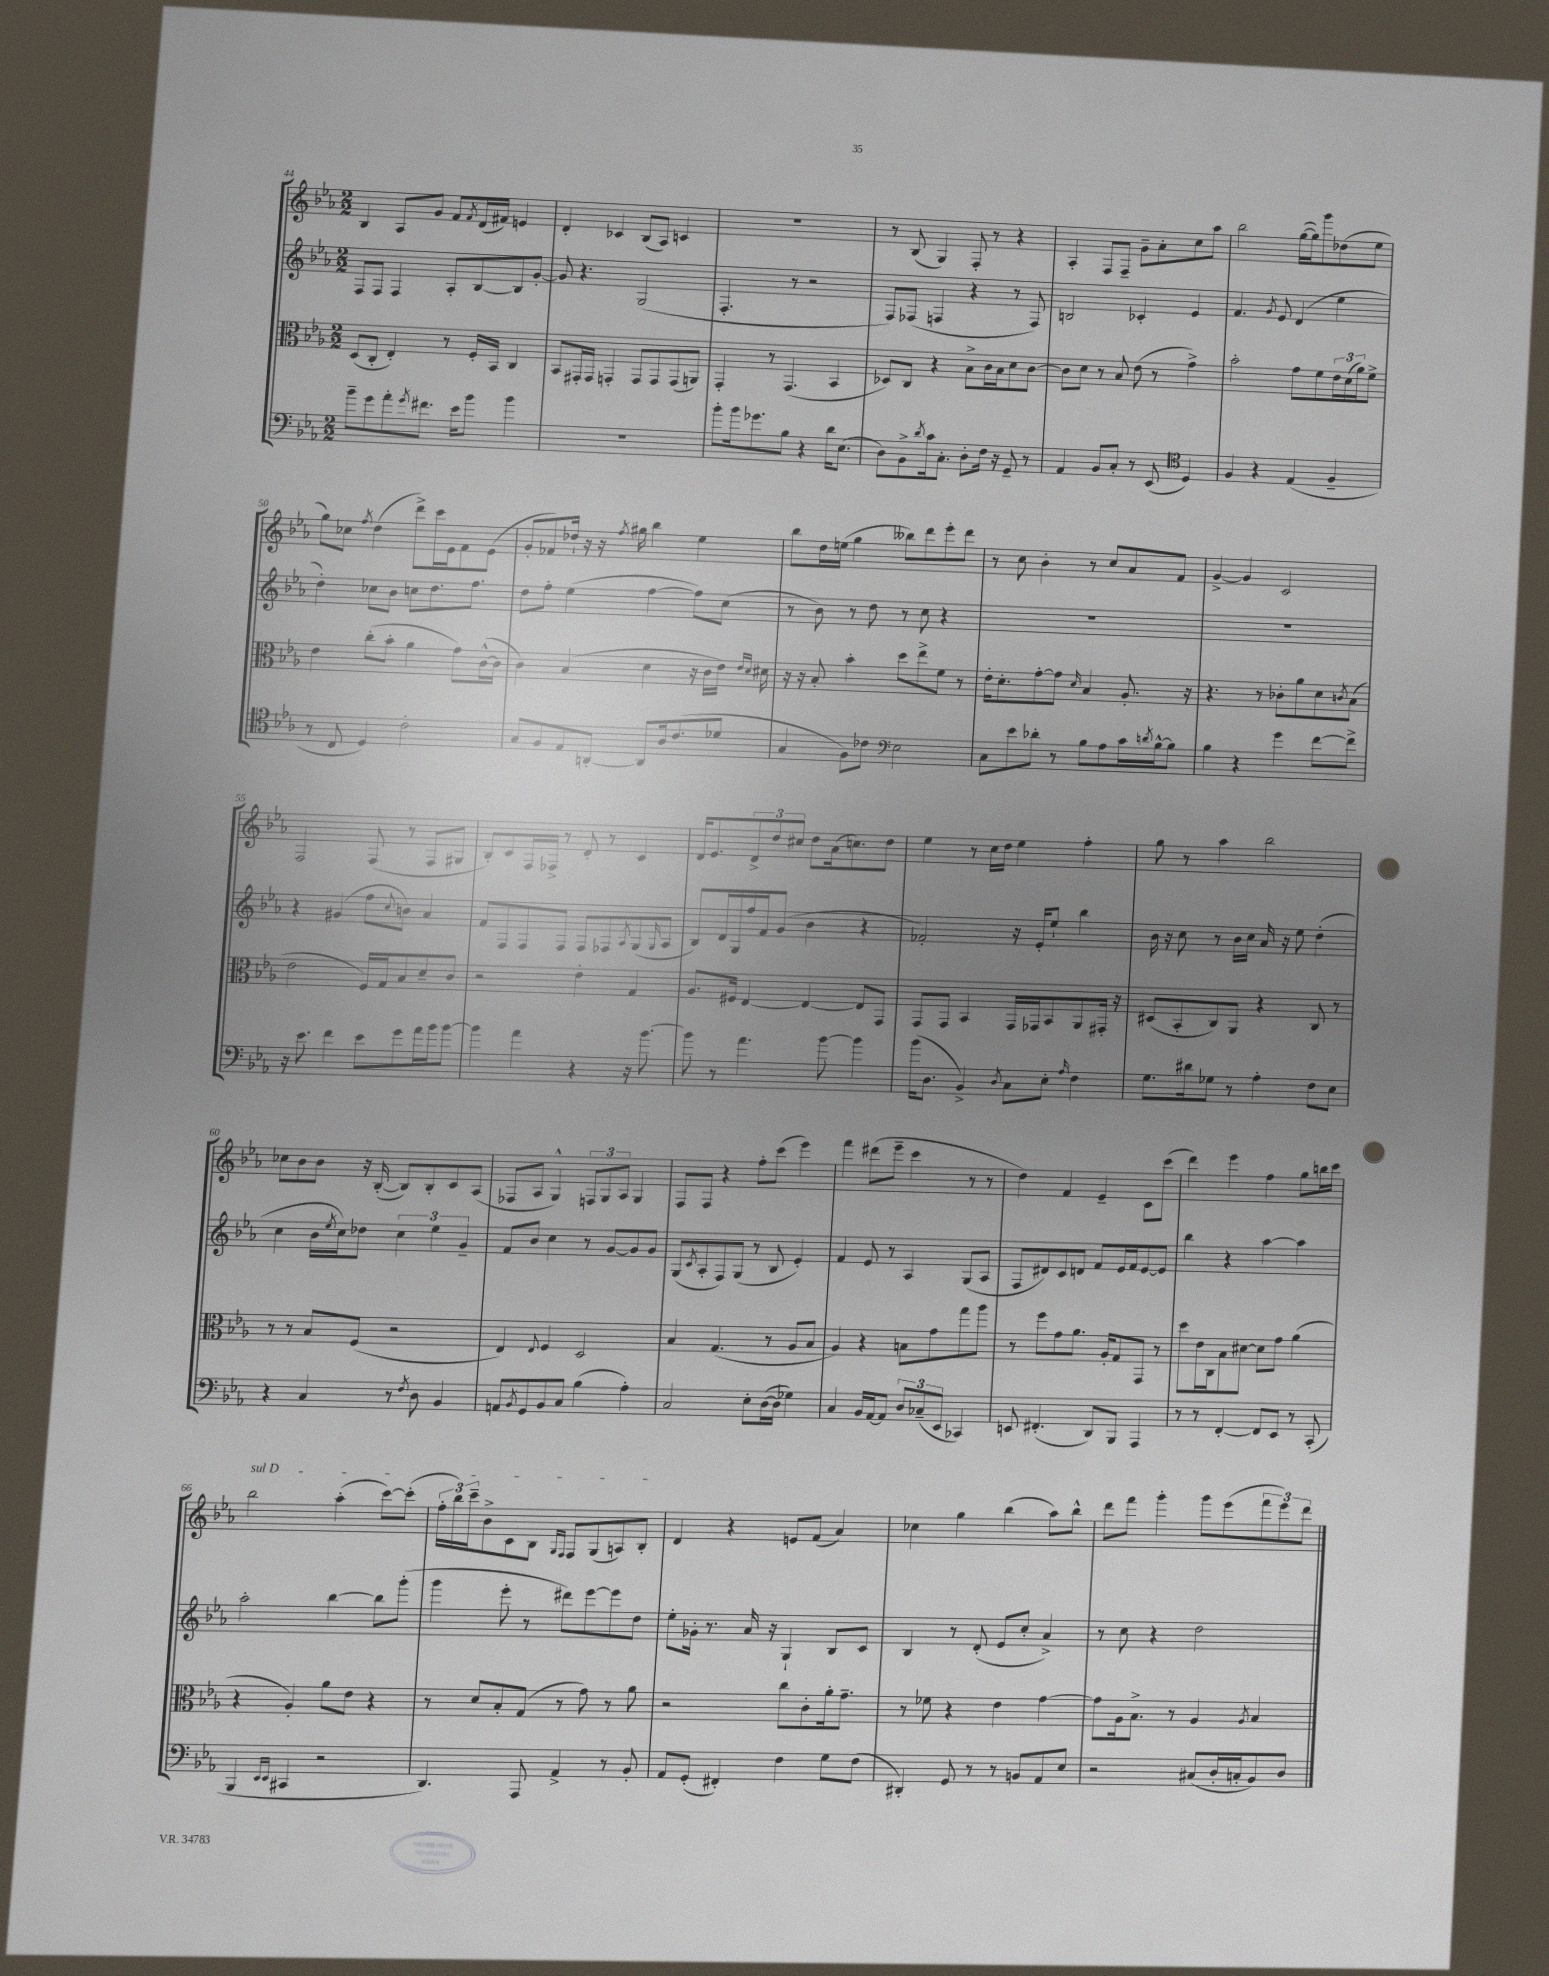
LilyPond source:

<<
\new StaffGroup <<
\new Staff = "s0" {
    \clef treble \key ees \major \numericTimeSignature \time 2/2
    bes4 aes8 g'8 f'8 \acciaccatura { f'8 } d'16( fis'16) e'4 |
    d'4-. ces'4 bes8( aes8) c'4 |
    R1 |
    r8 bes8( g4) f8-. r8 r4 |
    aes4-. f8 f8-- g'8-- aes'8-. c''8 aes''8 |
    bes''2 g''16~( g''16) g'''8 des''8( ees''8 |
    g''8) ces''8 \acciaccatura { f''8 } d''4( d'''8->) c'''16 ees'16 f'8 ees'8( |
    g'8-. fes'8) des''16-! r16 r16 \acciaccatura { f''8 } gis''16 bes''4 ees''4 |
    bes''8 d''16 e''16( g''4 beses''8) d'''8 ees'''8-. d'''8 |
    r8 c''8 bes'4-. r8 c''8 aes'8 f'8 |
    g'4~-> g'4 c'2 |
    f2 f8( r8 f8 gis8 |
    bes8-.) c'8 f16 fes16-> r8 d'8-. r8 c'4 |
    d'16 ees'8. \tuplet 3/2 { d'8-> d''8 cis''8 } d''8 aes'16( c''8.) d''8 |
    ees''4 r8 c''16 d''16 ees''4 f''4-. |
    g''8 r8 aes''4 bes''2 |
    ces''8 bes'8 bes'8 r16 bes16~-.( bes8) bes8-. c'8 aes8( |
    fes8 aes8 g4-^) \tuplet 3/2 { f8 g8 aes8 } g4 |
    f8 f8 r4 f''8-. c'''8( ees'''4) |
    f'''4 dis'''8( ees'''8-- c'''4 r8 r8 |
    d''4) f'4 ees'4-- c'8 c'''8( |
    d'''4) ees'''4 f''4 g''8 b''16 c'''16 |
    \once \override TextSpanner.bound-details.left.text = \markup { \italic "sul D" } bes''2\startTextSpan aes''4-.( c'''8~) c'''8-.( |
    \tuplet 3/2 { f''16-. bes''16) c'''16-- } bes'8-> c'8 bes8 \grace { g16 f16 } f8 g8( a8) bes8-.\stopTextSpan |
    d'4 r4 e'8 f'8( aes'4) |
    ces''4 g''4 bes''4( aes''8) bes''8-^ |
    d'''8 f'''8 g'''4-. g'''8 ees'''8( \tuplet 3/2 { f'''8 ees'''8) d'''8 } \bar "|." |
}
\new Staff = "s1" {
    \clef treble \key ees \major \numericTimeSignature \time 2/2
    f8 f8 f4 aes8-. bes8~ bes8 g'8~-. |
    g'8 r4. g2( |
    f4.-. r8 r2 |
    f8) fes8( f4 r4 r8 f8) |
    b2 ces'4-. ees'4 |
    f'4. \acciaccatura { g'8 } ees'8 d'4( ees''4 |
    d''4-.) ces''8 bes'8 c''8 d''8. f''8. |
    d''8 f''8-. ees''4( f''4~ f''8) c''8( |
    r8 bes'8) r8 d''8 r8 c''8 r4 |
    R1 |
    R1 |
    r4 gis'4( f''8 \appoggiatura { c''8 } b'8) aes'4 |
    f'8 f8 f8 f8 f8 fes8 \acciaccatura { aes8 } g8( \grace { g16 } aes8 |
    bes8) d'16 g16 f''16 f'16 g'8( bes'4 r4 |
    fes'2-.) r16 ees'16-. ees''8-! bes''4 |
    bes'16 r16 c''8 r8 bes'16 c''16 aes'16 r16 ees''8 d''4-.( |
    c''4 bes'16 \acciaccatura { ees''8 } c''16) des''8 \tuplet 3/2 { c''4 ees''4 g'4-- } |
    f'8 bes'8 c''4 r8 g'8~ g'8 g'8 |
    g8( \acciaccatura { c'8 } aes8-. f8) g8( r8 bes8 ees'4-.) |
    f'4 ees'8 r8 aes4 g8( aes8 |
    f8 dis'8) c'8 d'8 f'8 ees'16 f'16 ees'8~ ees'8 |
    bes''4 r4 aes''4~ aes''4 |
    aes''2-. bes''4~ bes''8 g'''8-.( |
    g'''4 ees'''8-. r8 dis'''8) ees'''8~ ees'''8 d''8 |
    ees''8-. ges'16-. r8. aes'16 r16 g4-! bes8 c'8 |
    bes4 r8 d'8-.( ees'8 c''8-. aes'4->) |
    r8 c''8 r4 d''2 \bar "|." |
}
\new Staff = "s2" {
    \clef alto \key ees \major \numericTimeSignature \time 2/2
    d8( c8-. ees4-.) r8 f16-. bes,16 c4 |
    bes,8 gis,16-. gis,16 g,4-. g,8 g,8 g,8( a,8) |
    g,4-. r8 g,4.( bes,4 |
    des8) c8 r4 bes8-> c'16 bes16 d'8 c'8~ |
    c'8 d'8 r8 bes8 ees'8( r8 g'4->) |
    bes'2-. g'8 f'8 \tuplet 3/2 { ees'16 d'16( aes'16) } f'8-> |
    ees'4 c''8-.( bes'8-. aes'4 g'8) c'16~-^( c'16 |
    c'4) bes4( d'4 r16 c'16 ees'16) \grace { ees'16 d'16 } dis'16 |
    r16 r16 bes8-. bes'4-. d''8 ees''8-> f'8 r8 |
    ees'16-. d'8.-. g'8~-. g'8 \grace { d'16 } bes4 aes8.-. r16 |
    r4. r8 ces'8-. aes'8 d'8 \acciaccatura { c'8 } bes8( |
    ees'2 f16) g16 bes8 d'8-- c'8 |
    r2 ees'4-. g4 |
    aes8. fis16 ees4~ ees4~ ees8 g,8 |
    g,8 g,8 bes,4 g,16 ges,16 bes,8 aes,8 gis,16-. r16 |
    dis8( bes,8-. c8) aes,8 r4 c8 r8 |
    r8 r8 bes8 f8( r2 |
    ees4) \appoggiatura { ees8 } f4 d2 |
    bes4 g4.( r8 aes8 bes8 |
    aes4) r4 b8 g'8 g''8 aes''8 |
    r8 f''8 g'8 aes'8. aes16-. g8 g,8 r8 |
    d''8 ees'16 c16 bes8 dis'8~ dis'8 g'8 aes'4( |
    r4 aes4-.) aes'8 ees'8 r4 |
    r8 d'8 bes8-. g8( r8 g'8) r8 aes'8 |
    r2 c''8 c'8-. aes'16-. g'8.-- |
    r8 fes'8 r4 ees'4 g'4~ |
    g'8 aes16 bes8.-> r8 aes4 \acciaccatura { aes8 } bes4 \bar "|." |
}
\new Staff = "s3" {
    \clef bass \key ees \major \numericTimeSignature \time 2/2
    bes'8-- g'8 aes'8-. \acciaccatura { g'8 } fis'8. ees'16 bes'8 bes'4 |
    R1 |
    bes'8-. bes'16 ges'8. bes8 r4 d'16 ees8.( |
    d8) bes,8-> \acciaccatura { d'8 } c'16 c8.-. d8-. f16 r16 g,8-- r8 |
    aes,4 bes,8 c8-. r8 ees,8( \clef tenor d4) |
    f4 r4 ees4( f4-- |
    r8 c8 d4) c'2-. |
    g8 f8 ees8 a,8~-. a,8 aes16 c'8.( des'8 |
    g4 f8) ces'8 \clef bass ees2 |
    c8 ees'8 des'8-. r8 bes8 aes8 c'16 \acciaccatura { d'8 } bes16~-^ bes8 |
    bes4 r4 g'4 f'8~ f'8-> |
    r16 ees'8. f'4 ees'8 g'8 aes'16 bes'16 bes'8~ |
    bes'4 aes'4 r4 r16 bes'8.~ |
    bes'8 r8 aes'4. bes'8~ bes'4 |
    bes'16( d8. bes,4->) \acciaccatura { d8 } c8 ees8-. \grace { aes16 } f4 |
    g8. dis'16 ges8 r8 aes4-. f8 ees8 |
    r4 c4 r8 \acciaccatura { f8 } d8 bes,4 |
    a,8 \acciaccatura { bes,8 } g,8 bes,8 c8 bes4( aes4-.) |
    c2 ees8-. d16~( d16 ges4) |
    c4 bes,16 aes,16~ aes,8 \tuplet 3/2 { d8 ces8--( ees,8 } ces,4) |
    e,8 fis,4.-.( d,8) bes,,8 aes,,4 |
    r8 r8 f,4~-. f,8 ees,8 r8 c,8-.( |
    bes,,4 \grace { ees,16 ees,16 } cis,4 r2 |
    d,4.) aes,,8 aes,4-> r8 bes,8-. |
    aes,8 g,8-.( fis,4-.) f4 g8 f8( |
    dis,4-.) g,8 r8 r8 b,8 aes,8 ees8 |
    r2 cis8( d16-. c16-. bes,8) d8 \bar "|." |
}
>>
>>
\layout { \context { \Score currentBarNumber = #44 } }
